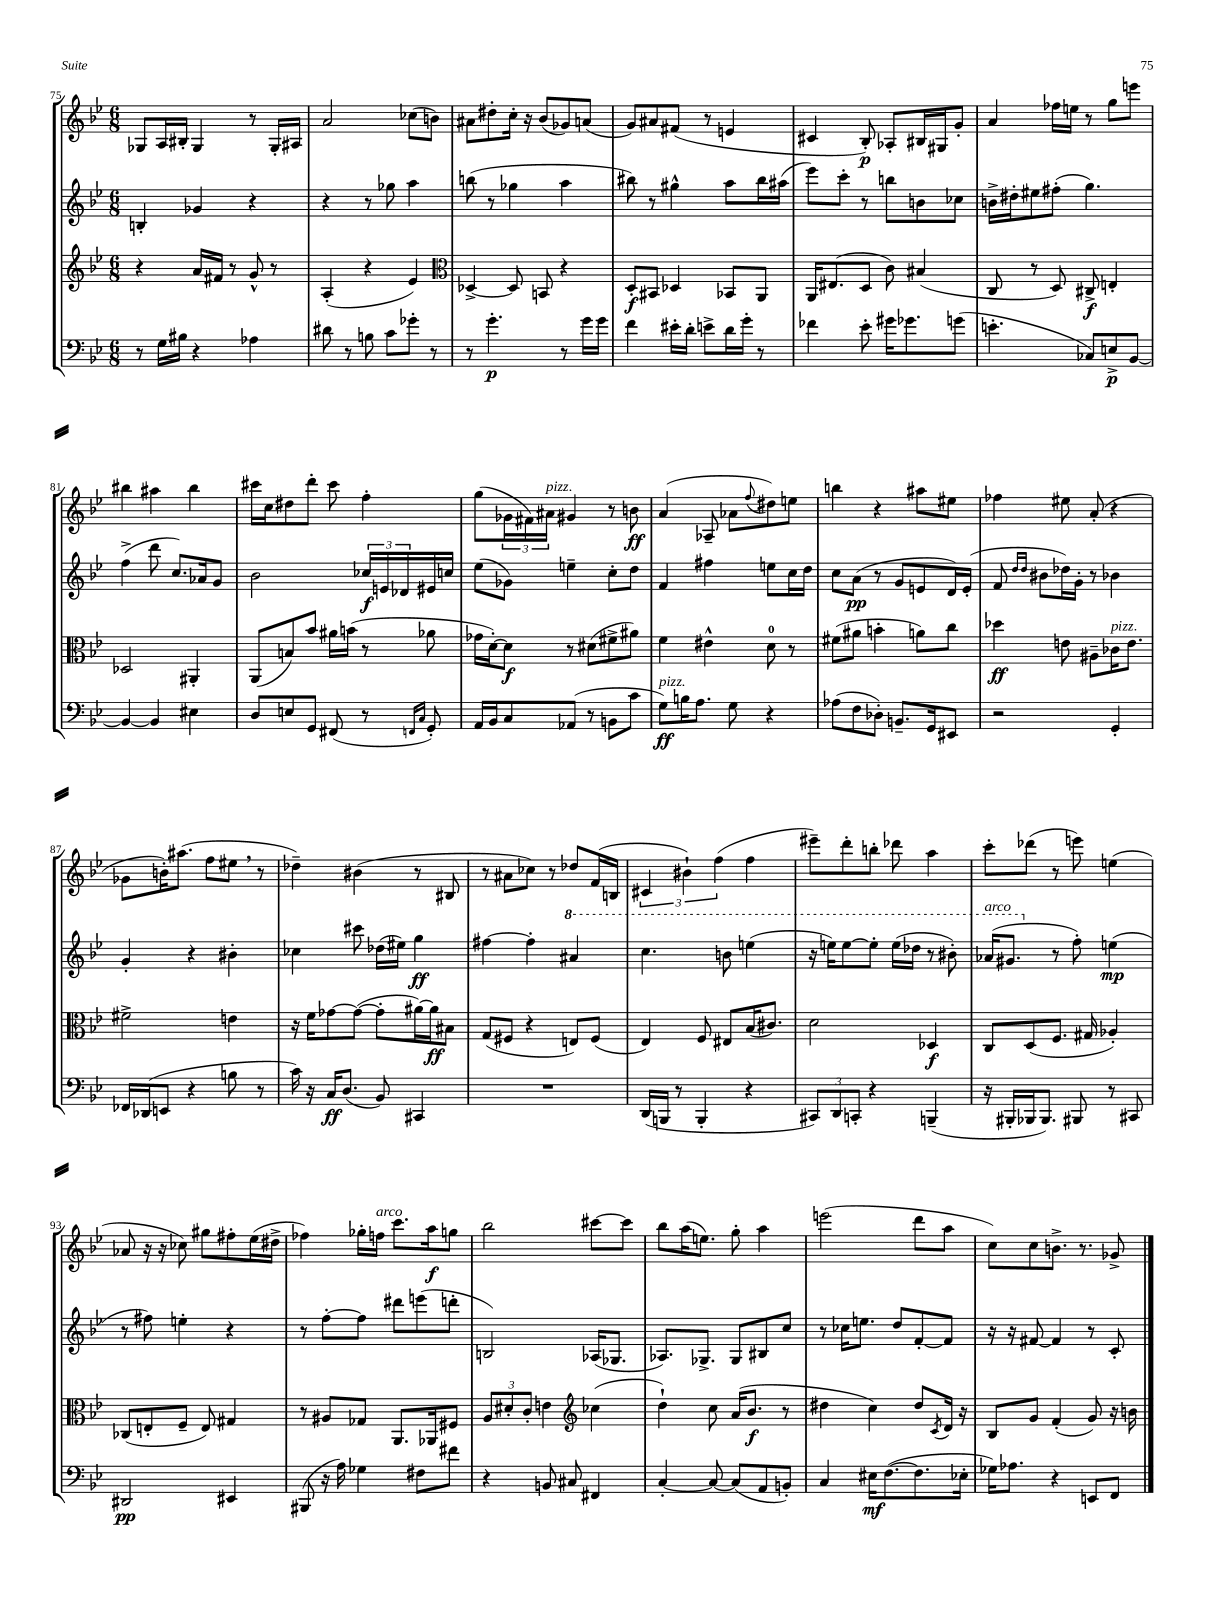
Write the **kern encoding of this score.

**kern	**dynam	**kern	**dynam	**kern	**dynam	**kern	**dynam
*part4	*part4	*part3	*part3	*part2	*part2	*part1	*part1
*staff4	*staff4	*staff3	*staff3	*staff2	*staff2	*staff1	*staff1
*clefF4	*	*clefG2	*	*clefG2	*	*clefG2	*
*k[b-e-]	*	*k[b-e-]	*	*k[b-e-]	*	*k[b-e-]	*
*M6/8	*	*M6/8	*	*M6/8	*	*M6/8	*
=75	=75	=75	=75	=75	=75	=75	=75
8r	.	4r	.	4Bn'/	.	8G-X/L	.
16G\LL	.	.	.	.	.	16A/L	.
16B#X\JJ	.	.	.	.	.	16B#X'/JJ	.
4r	.	16a/LL	.	4g-X/	.	4G-/	.
.	.	16f#X/JJ	.	.	.	.	.
.	.	8r	.	.	.	.	.
4A-X\	.	8g^^/	.	4r	.	8r	.
.	.	8r	.	.	.	16G-'/LL	.
.	.	.	.	.	.	16A#X/JJ	.
=76	=76	=76	=76	=76	=76	=76	=76
8d#X\	.	(4A'/	.	4r	.	2a/	.
8r	.	.	.	.	.	.	.
8Bn\	.	4r	.	8r	.	.	.
8c\L	.	.	.	8gg-X\	.	.	.
8g-X'\J	.	4e-/)	.	4aa\	.	(8cc-X\L	.
8r	.	.	.	.	.	8bn\J)	.
=77	=77	=77	=77	=77	=77	=77	=77
*	*	*clefC3	*	*	*	*	*
8r	.	[4D-X^/	.	(8bbn\	.	8a#X\L	.
4.g'\	p	.	.	8r	.	8dd#X'\	.
.	.	8D-/]	.	4gg-X\	.	16cc'\Jk	.
.	.	.	.	.	.	16r	.
.	.	8BBn/	.	.	.	(8b-/L	.
8r	.	4r	.	4aa\	.	8g-X/)	.
16g\LL	.	.	.	.	.	(8an/J	.
16g\JJ	.	.	.	.	.	.	.
=78	=78	=78	=78	=78	=78	=78	=78
4f\	.	8D'/L	f	8bb#X\)	.	8g/L)	.
.	.	8BB#X/J	.	8r	.	8a#X/	.
16e#X'\LL	.	4D-X/	.	4gg#X^^\	.	(8f#X/J	.
16d'\JJ	.	.	.	.	.	.	.
8en^\L	.	.	.	.	.	8r	.
16d\L	.	8BB-X/L	.	8aa\L	.	4en/	.
16g'\JJ	.	.	.	.	.	.	.
8r	.	8AA/J	.	16bb#\L	.	.	.
.	.	.	.	(16aa#X\JJ	.	.	.
=79	=79	=79	=79	=79	=79	=79	=79
4f-X\	.	16AA/KL	.	8eee-\L)	.	4c#X/	.
.	.	(8.E#X/	.	.	.	.	.
.	.	.	.	8ccc'\J	.	.	.
8e-'\	.	8D/J	.	8r	.	8B-'/)	p
16g#X\KL	.	8c\)	.	8bbn\L	.	8A-X'/L	.
8.g-X\	.	.	.	.	.	.	.
.	.	(4B#X/	.	8bn\	.	16B#X/L	.
.	.	.	.	.	.	16G#X/J	.
(8gn\J	.	.	.	8cc-X\J	.	8g'/J	.
=80	=80	=80	=80	=80	=80	=80	=80
4.en'\	.	8C/	.	16bn^\LL	.	4a/	.
.	.	.	.	16dd#X'\J	.	.	.
.	.	8r	.	8ee#X\	.	.	.
.	.	8D/)	.	(8ff#X'\J	.	16ff-X\LL	.
.	.	.	.	.	.	16een\JJ	.
8C-X/L)	.	8C#X^/	f	4.gg\)	.	8r	.
8En^/	p	4En'/	.	.	.	8gg\L	.
[8BB-/J	.	.	.	.	.	8eeen\J	.
!!LO:LB:g=z
=81	=81	=81	=81	=81	=81	=81	=81
4BB-/_	.	2D-X/	.	(4ff^\	.	4bb#X\	.
4BB-/]	.	.	.	8ddd\	.	4aa#X\	.
.	.	.	.	8.cc/L)	.	.	.
4E#X\	.	4AA#X'/	.	.	.	4bb#\	.
.	.	.	.	16a-X/k	.	.	.
.	.	.	.	8g/J	.	.	.
=82	=82	=82	=82	=82	=82	=82	=82
8D/L	.	(8AA/L	.	2b-\	.	16ccc#X\LL	.
.	.	.	.	.	.	16cc\J	.
8En/	.	8Bn/)	.	.	.	8dd#X\	.
8GG/J	.	8b-/J	.	.	.	8ddd'\J	.
(8FF#X/	.	16a#X\LL	.	.	.	8ccc#\	.
.	.	(16bn\JJ	.	.	.	.	.
8r	.	8r	.	24cc-X/LL	f	4ff'\	.
.	.	.	.	24en/	.	.	.
.	.	.	.	24d-X/	.	.	.
16qqFFn/LL	.	.	.	.	.	.	.
16qqC/JJ	.	.	.	.	.	.	.
8GG'/)	.	8a-X\	.	16e#X/	.	.	.
.	.	.	.	16ccn/JJ	.	.	.
=83	=83	=83	=83	=83	=83	=83	=83
16AA/LL	.	16g-X\LL	.	(8ee-\L	.	(8gg\L	.
16BB-/J	.	[16d'\J)	.	.	.	.	.
8C/	.	8d\J]	f	8g-X\J)	.	24g-X\L	.
.	.	.	.	.	.	24f#X\)	.
!	!	!	!	!	!	!LO:TX:a:i:t=pizz.	!
.	.	.	.	.	.	24a#X\JJ	.
(8AA-X/J	.	8r	.	4een~\	.	4g#X/	.
8r	.	(8d#X\L	.	.	.	.	.
8BBn\L	.	8f#X^\	.	8cc'\L	.	8r	.
8c\J	.	8a#X\J)	.	8dd\J	.	8bn\	ff
=84	=84	=84	=84	=84	=84	=84	=84
!LO:TX:a:i:t=pizz.	!	!	!	!	!	!	!
8G\L)	ff	4f\	.	4f/	.	(4a/	.
16Bn\K	.	.	.	.	.	.	.
8.A\J	.	.	.	.	.	.	.
.	.	4e#X^^\	.	4ff#X\	.	8A-X~/	.
8G\	.	.	.	.	.	8a-X\L	.
.	.	.	.	.	.	8qqff/	.
4r	.	8d\	.	8een\L	.	8dd#X\)	.
.	.	8r	.	16cc\L	.	8een\J	.
.	.	.	.	16dd\JJ	.	.	.
=85	=85	=85	=85	=85	=85	=85	=85
(8A-X\L	.	(8f#X\L	.	8cc\L	.	4bbn\	.
8F\	.	8a#X\J	.	(8a\J	pp	.	.
8D-X'\J)	.	4bn'\	.	8r	.	4r	.
8.BBn~/L	.	.	.	8g/L	.	.	.
.	.	8an\L)	.	8en/	.	8aa#X\L	.
16GG/k	.	.	.	.	.	.	.
8EE#X/J	.	8cc\J	.	16d/L)	.	8ee#X\J	.
.	.	.	.	(16e'/JJ	.	.	.
=86	=86	=86	=86	=86	=86	=86	=86
2r	.	4dd-X\	ff	8f/	.	4ff-X\	.
.	.	.	.	16qqdd/LL	.	.	.
.	.	.	.	16qqdd/JJ	.	.	.
.	.	.	.	8b#X\L	.	.	.
.	.	8en\	.	16dd-X\L)	.	8ee#X\	.
.	.	.	.	16g'\JJ	.	.	.
.	.	8A#X~\L	.	8r	.	(8a'/	.
!	!	!LO:TX:a:i:t=pizz.	!	!	!	!	!
4GG'/	.	16c-X\K	.	4b-X\	.	4r	.
.	.	8.e\J	.	.	.	.	.
!!LO:LB:g=z
=87	=87	=87	=87	=87	=87	=87	=87
16FF-X/LL	.	2f#X^\	.	4g'/	.	8g-X\L	.
(16DD-X/J	.	.	.	.	.	.	.
8EEn/J	.	.	.	.	.	16bn'\K)	.
.	.	.	.	.	.	(8.aa#X\J	.
4r	.	.	.	4r	.	.	.
.	.	.	.	.	.	8ff\L	.
8Bn\	.	4en\	.	4b#X'\	.	8ee#X,\J	.
8r	.	.	.	.	.	8r	.
=88	=88	=88	=88	=88	=88	=88	=88
16c\)	.	16r	.	4cc-X\	.	4dd-X~\)	.
16r	.	16f\KL	.	.	.	.	.
16C/KL	ff	[8g-X\	.	.	.	.	.
(8.D/J	.	.	.	.	.	.	.
.	.	(8g-\J_	.	8ccc#X\	.	(4b#X\	.
8BB-/)	.	8g-'\L]	.	(16dd-X\LL	.	.	.
.	.	.	.	16ee#X\JJ)	.	.	.
4CC#X/	.	[16a#X\L)	.	4gg\	ff	8r	.
.	.	16a#\J]	ff	.	.	.	.
.	.	8B#X\J	.	.	.	8B#X/	.
=89	=89	=89	=89	=89	=89	=89	=89
2.r	.	(8G/L	.	[4ff#X\	.	8r	.
.	.	8F#X/J	.	.	.	8a#X\L	.
.	.	4r	.	4ff#'\]	.	8cc-X\J)	.
.	.	.	.	.	.	8r	.
*	*	*	*	*8va	*	*	*
.	.	8En/L)	.	4aa#X/	.	8dd-X/L	.
.	.	(8F#/J	.	.	.	(16f/L	.
.	.	.	.	.	.	16Bn/JJ	.
=90	=90	=90	=90	=90	=90	=90	=90
(16DD/LL	.	4E-/)	.	4.ccc\	.	6c#X/	.
16BBBn/JJ	.	.	.	.	.	.	.
8r	.	.	.	.	.	.	.
.	.	.	.	.	.	6b#X`\)	.
4BBB'/	.	8F/	.	.	.	.	.
.	.	.	.	.	.	(6ff\	.
.	.	8E#X/L	.	8bbn\	.	.	.
4r	.	(16B-/K	.	(4eeen\	.	4ff\	.
.	.	8.c#X/J)	.	.	.	.	.
=91	=91	=91	=91	=91	=91	=91	=91
12CC#X/L)	.	2d\	.	16r	.	8eee#X~\L)	.
.	.	.	.	16eeen\KL)	.	.	.
12DD/	.	.	.	.	.	.	.
.	.	.	.	[8eee\	.	8ddd'\	.
12CCn'/J	.	.	.	.	.	.	.
4r	.	.	.	8eee'\J]	.	8bbn'\J	.
.	.	.	.	(16eee\LL	.	8ddd-X\	.
.	.	.	.	16ddd-X\JJ	.	.	.
(4BBBn~/	.	4D-X/	f	8r	.	4aa\	.
.	.	.	.	8bb#X'\)	.	.	.
=92	=92	=92	=92	=92	=92	=92	=92
!	!	!	!	!LO:TX:a:i:t=arco	!	!	!
16r	.	8C/L	.	(16aa-X/KL	.	8ccc'\L	.
16BBB#X'/LL	.	.	.	8.gg#X/J	.	.	.
16BBB-X/J	.	(8D/	.	.	.	(8ddd-X\J	.
8.BBB-/J)	.	.	.	.	.	.	.
*	*	*	*	*X8va	*	*	*
.	.	8.F/J	.	8r	.	8r	.
8BBB#X/	.	.	.	8ff'\)	.	8eeen\)	.
.	.	16G#X/	.	.	.	.	.
8r	.	4A-X'/)	.	(4een\	mp	(4een\	.
8CC#X/	.	.	.	.	.	.	.
!!LO:LB:g=z
=93	=93	=93	=93	=93	=93	=93	=93
2DD#X/	pp	(8C-X/L	.	8r	.	8a-X/	.
.	.	8En'/	.	8ff#X\)	.	16r	.
.	.	.	.	.	.	16r	.
.	.	8F~/J	.	4een'\	.	8cc-X\)	.
.	.	8E/)	.	.	.	8gg#X\L	.
4EE#X/	.	4G#X/	.	4r	.	8ff#X'\	.
.	.	.	.	.	.	(16ee-\L	.
.	.	.	.	.	.	16dd#X^\JJ	.
=94	=94	=94	=94	=94	=94	=94	=94
(8BBB#X/	.	8r	.	8r	.	4ff-X\)	.
16r	.	8A#X/L	.	[8ff'\L	.	.	.
16A\)	.	.	.	.	.	.	.
4G-X\	.	8G-X/J	.	8ff\J]	.	16gg-X'\LL	.
!	!	!	!	!	!	!LO:TX:a:i:t=arco	!
.	.	.	.	.	.	16ffn\JJ	.
.	.	8.AA/L	.	8ddd#X\L	.	8.ccc\L	.
8F#X\L	.	.	.	(8eeen\	.	.	.
.	.	16AA-X/k	.	.	.	16aa\k	f
8f#X\J	.	8F#X/J	.	8dddn'\J	.	8ggn\J	.
=95	=95	=95	=95	=95	=95	=95	=95
4r	.	12A/L	.	2Bn/)	.	2bb-\	.
.	.	12d#X'/	.	.	.	.	.
.	.	12c'/J	.	.	.	.	.
8BBn/	.	4en\	.	.	.	.	.
8C#X/	.	.	.	.	.	.	.
*	*	*clefG2	*	*	*	*	*
4FF#X/	.	(4cc-X\	.	(16A-X/KL	.	[8ccc#X\L	.
.	.	.	.	8.G-X/J	.	.	.
.	.	.	.	.	.	8ccc#\J]	.
=96	=96	=96	=96	=96	=96	=96	=96
[4C'/	.	4dd`\)	.	8.A-X/L)	.	8bb-\L	.
.	.	.	.	.	.	(16aa\K	.
.	.	.	.	8.G-X^/J	.	8.een\J)	.
8C/_	.	8cc\	.	.	.	.	.
(8C/L]	.	(16a/KL	.	8G-/L	.	8gg'\	.
.	.	8.b-/J	f	.	.	.	.
8AA/	.	.	.	8B#X/	.	4aa\	.
8BBn'/J)	.	8r	.	8cc/J	.	.	.
=97	=97	=97	=97	=97	=97	=97	=97
4C/	.	4dd#X\	.	8r	.	(2eeen\	.
.	.	.	.	16cc-X\KL	.	.	.
.	.	.	.	8.een\J	.	.	.
16E#X\KL	mf	4cc\)	.	.	.	.	.
([8.F\	.	.	.	.	.	.	.
.	.	.	.	8dd/L	.	.	.
8.F\]	.	8dd#/L	.	[8f'/	.	8ddd\L	.
.	.	8qc/	.	.	.	.	.
.	.	16d/Jk	.	8f/J]	.	8aa\J	.
16E-X'\Jk	.	16r	.	.	.	.	.
=98	=98	=98	=98	=98	=98	=98	=98
16G-X\KL)	.	8B-/L	.	16r	.	8cc\L)	.
8.A-X\J	.	.	.	16r	.	.	.
.	.	8g/J	.	[8f#X/	.	8cc\	.
4r	.	(4f'/	.	4f#/]	.	8.bn^\J	.
.	.	.	.	.	.	8.r	.
8EEn/L	.	8g/)	.	8r	.	.	.
8FF/J	.	16r	.	8c'/	.	8g-X^/	.
.	.	16bn\	.	.	.	.	.
==	==	==	==	==	==	==	==
*-	*-	*-	*-	*-	*-	*-	*-
